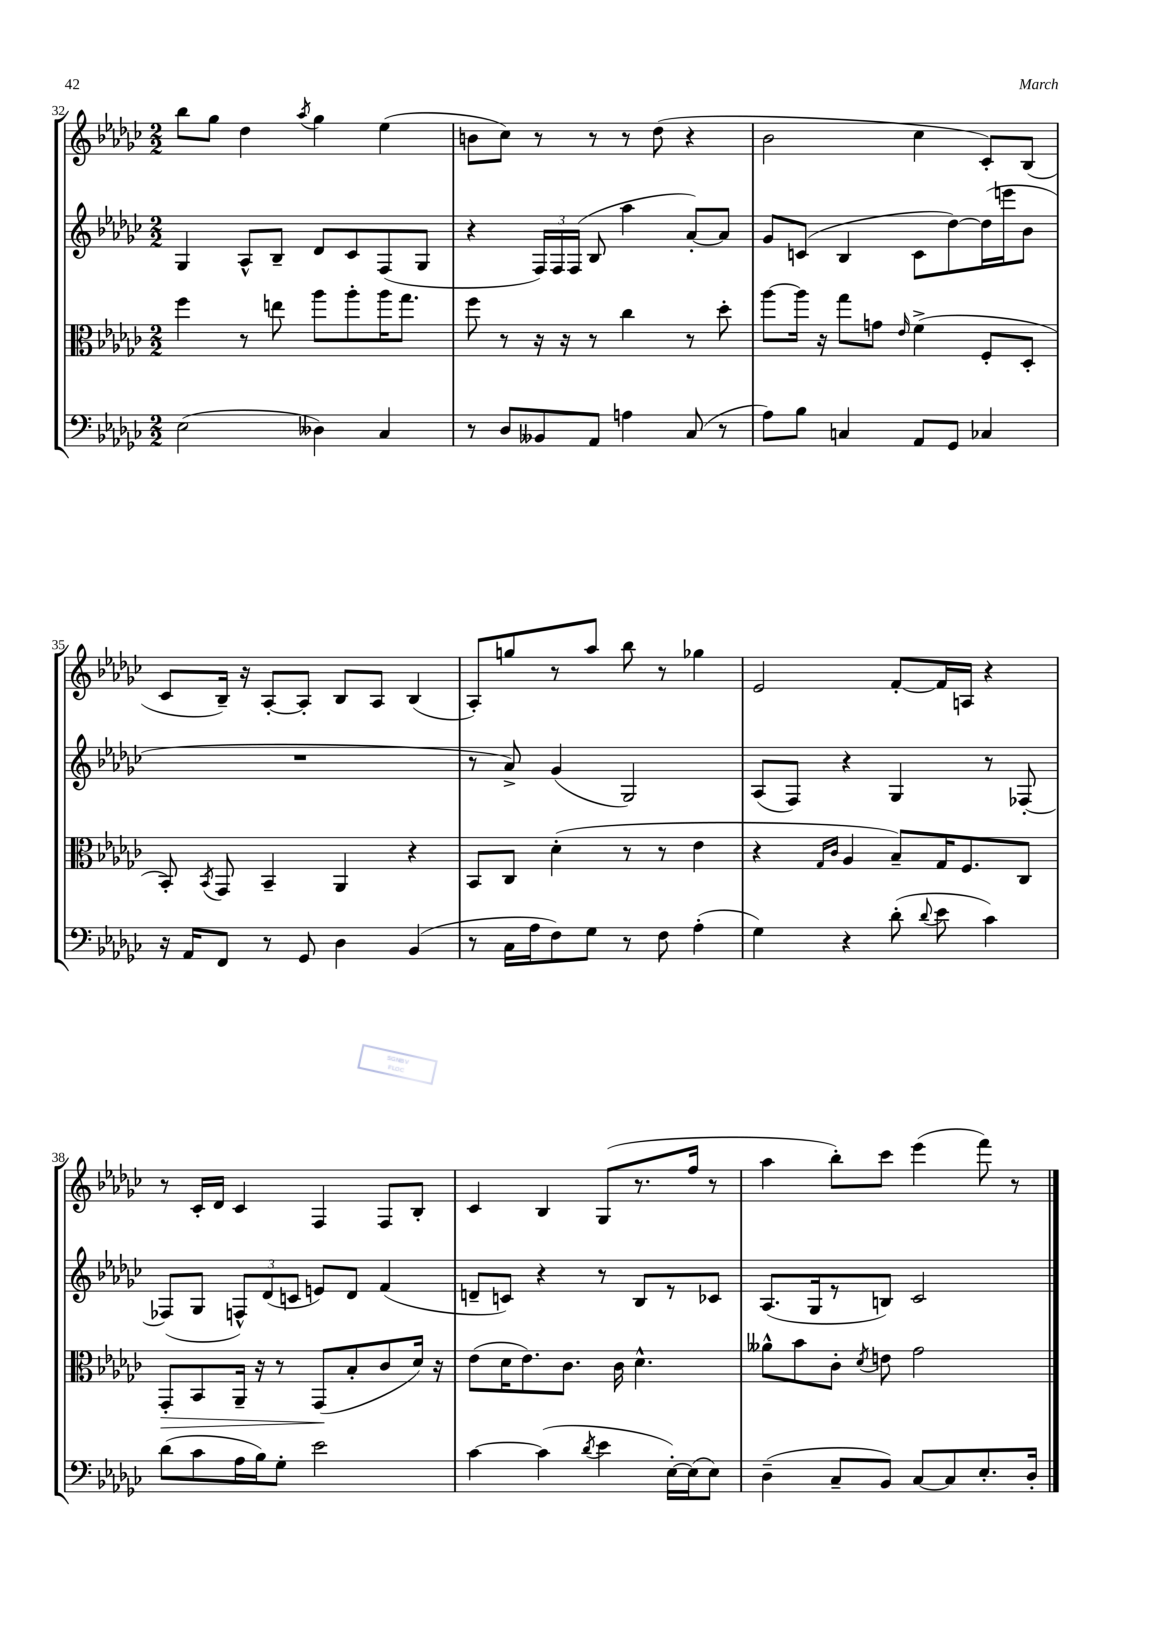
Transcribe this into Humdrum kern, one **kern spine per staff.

**kern	**kern	**kern	**kern
*staff4	*staff3	*staff2	*staff1
*clefF4	*clefC3	*clefG2	*clefG2
*k[b-e-a-d-g-c-]	*k[b-e-a-d-g-c-]	*k[b-e-a-d-g-c-]	*k[b-e-a-d-g-c-]
*M2/2	*M2/2	*M2/2	*M2/2
(2E-	4ff	4G-	8bb-
.	.	.	8gg-
.	8r	8A-^^	4dd-
.	8ee	8B-~	.
.	.	.	8qaa-
4D--)	8aa-	8d-	4gg-
.	8aa-'	8c-	.
4C-	16aa-	(8F	(4ee-
.	8.gg-	.	.
.	.	8G-	.
=	=	=	=
8r	8ff	4r	8b
8D-	8r	.	8cc-)
8BB--	16r	24F)	8r
.	.	24F	.
.	16r	.	.
.	.	(24F	.
8AA-	8r	8B-	8r
4A	4cc-	4aa-	8r
.	.	.	(8dd-
(8C-	8r	[8a-')	4r
8r	8dd-'	8a-]	.
=	=	=	=
8A-)	[8aa-	8g-	2b-
8B-	16aa-]	(8c	.
.	16r	.	.
4C	8gg-	4B-	.
.	8g	.	.
.	16qqe-	.	.
8AA-	(4f^	8c	4cc-
8GG-	.	[8dd-)	.
4C-	8F'	(16dd-]	8c-')
.	.	16eee	.
.	8D-'	8b-	(8B-
=	=	=	=
16r	8BB-')	1r	8c-
16AA-	.	.	.
.	8qBB-	.	.
8FF	8GG-	.	16B-~)
.	.	.	16r
8r	4BB-~	.	[8A-'
8GG-	.	.	8A-']
4D-	4AA-	.	8B-
.	.	.	8A-
(4BB-	4r	.	(4B-
=	=	=	=
8r	8BB-	8r	8A-')
16C-	8C-	8a-^)	8gg
16A-	.	.	.
8F)	(4d-'	(4g-	8r
8G-	.	.	8aa-
8r	8r	2G-)	8bb-
8F	8r	.	8r
(4A-'	4e-	.	4gg-
=	=	=	=
4G-)	4r	(8A-	2e-
.	.	8F)	.
.	16qqG-	.	.
.	16qqc-	.	.
4r	4A-	4r	.
(8d-'	8B-~)	4G-	[8f'
8qqd-	.	.	.
8e-	16G-	.	16f]
.	8.F	.	16A
4c-)	.	8r	4r
.	8C-	[8F-'	.
=	=	=	=
(8d-	8GG-'	(8F-]	8r
8c-	8BB-	8G-	16c-'
.	.	.	16d-
16A-	16AA-~	12F^^)	4c-
16B-)	16r	.	.
.	.	(12d-	.
8G-'	8r	.	.
.	.	12c	.
2e-	(8GG-	8e)	4F
.	8B-'	8d-	.
.	8c-	(4f	8F
.	16d-)	.	8B-'
.	16r	.	.
=	=	=	=
[4c-	(8e-	8d~	4c-
.	16d-	8c)	.
.	8.e-)	.	.
(4c-]	.	4r	4B-
.	8.c-	.	.
8qd-	.	.	.
4e-	.	8r	(8G-
.	16c-	.	.
.	4.d-^^	8B-	8.r
[16E-')	.	8r	.
(16E-]	.	.	16ff
8E-)	.	8c-	8r
=	=	=	=
(4D-~	8a--^^	(8.A-	4aa-
.	8b-	.	.
.	.	16G-	.
8C-~	8c-'	8r	8bb-')
.	8qd-	.	.
8BB-)	8e	8B)	8ccc-
[8C-	2g-	2c-	(4eee-
8C-]	.	.	.
8.E-'	.	.	8fff)
.	.	.	8r
16D-'	.	.	.
==	==	==	==
*-	*-	*-	*-
